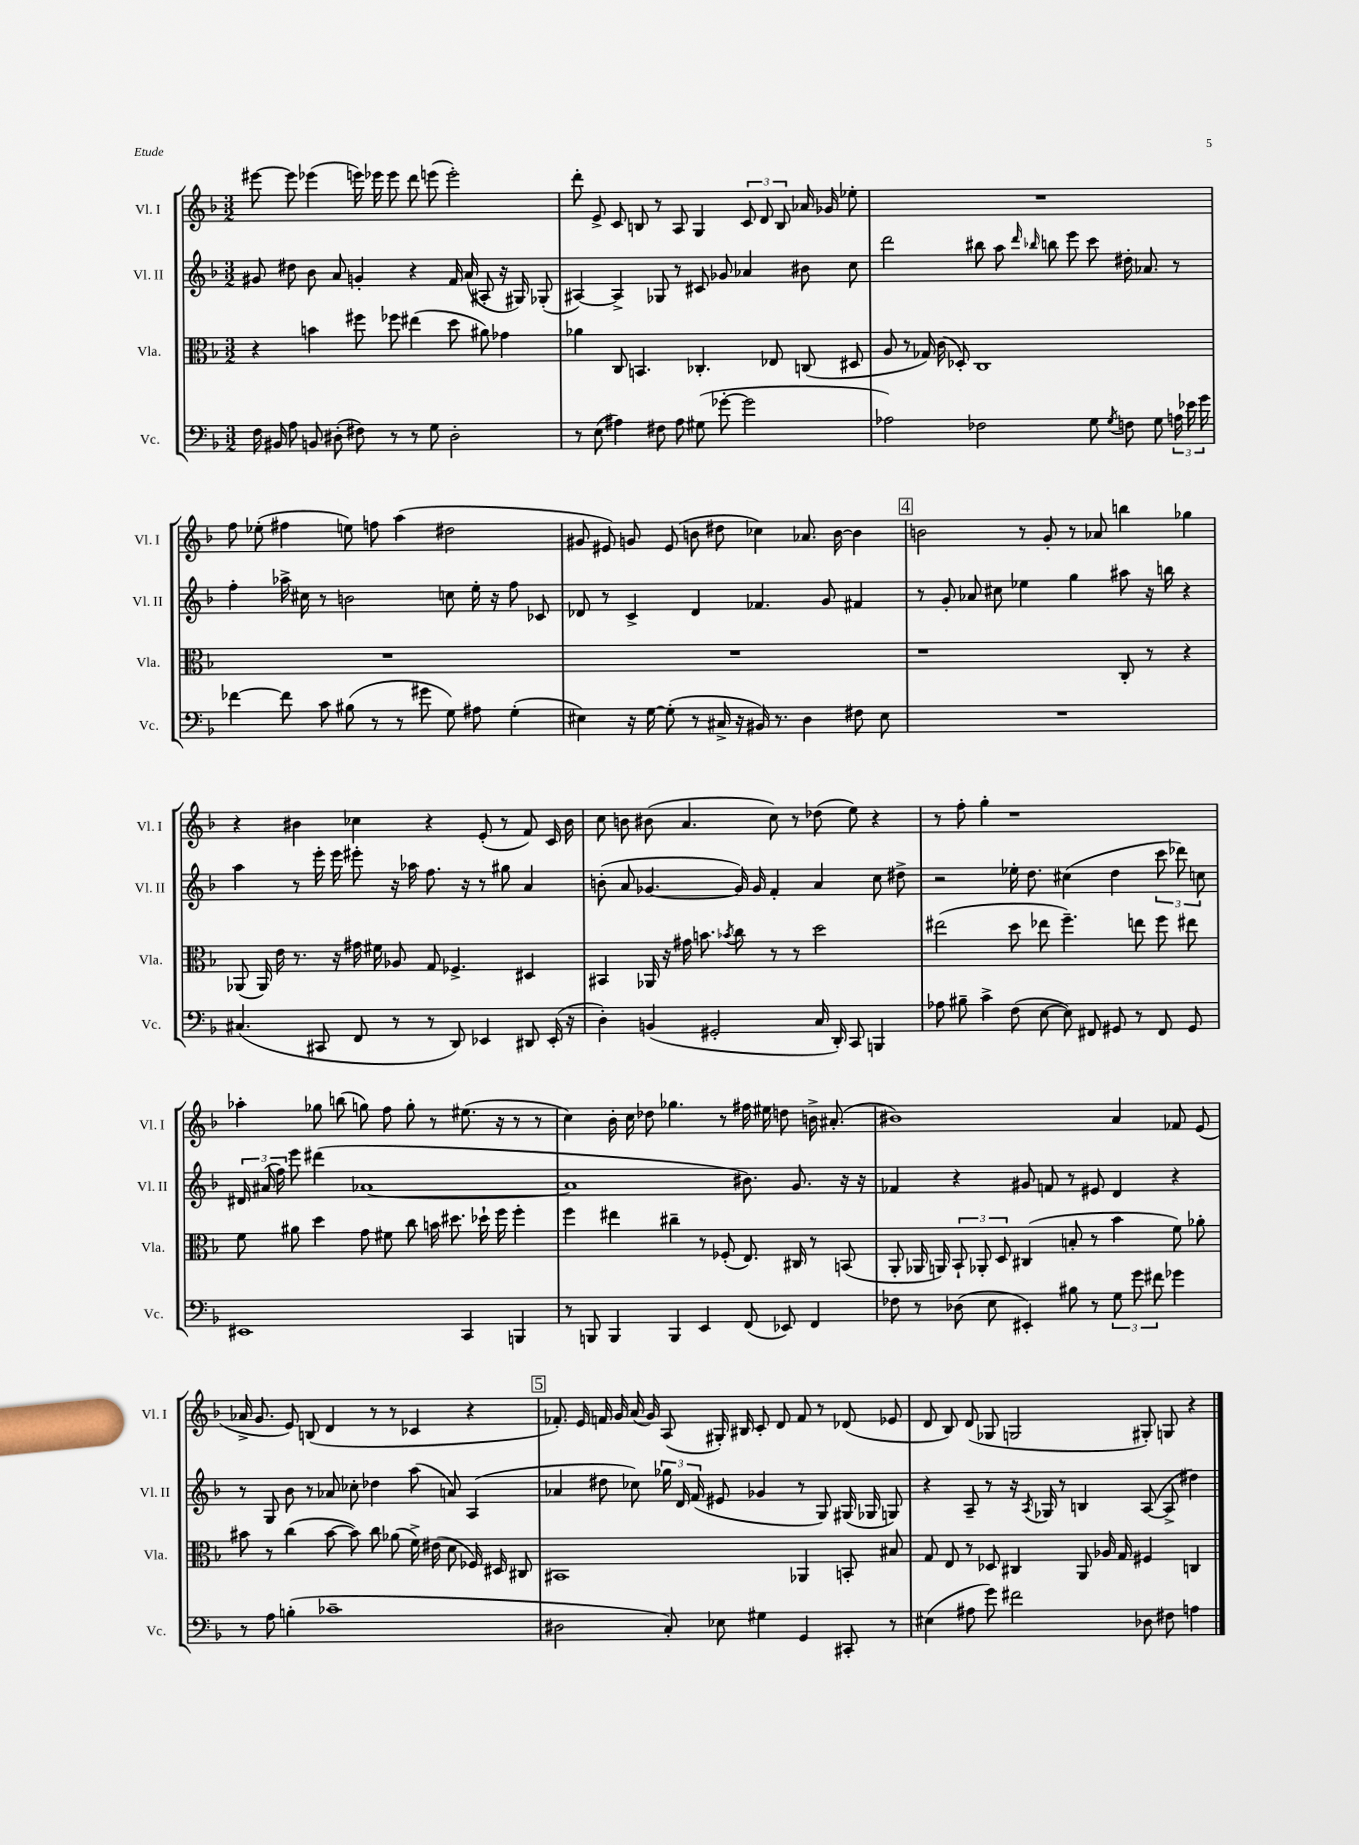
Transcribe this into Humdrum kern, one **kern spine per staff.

**kern	**kern	**kern	**kern
*staff4	*staff3	*staff2	*staff1
*clefF4	*clefC3	*clefG2	*clefG2
*k[b-]	*k[b-]	*k[b-]	*k[b-]
*M3/2	*M3/2	*M3/2	*M3/2
16F	4r	8g#	[8eee#
16BB#	.	.	.
8A	.	8dd#	8eee#]
8BB	4b	8b-	(4eee-
(8D#'	.	8a	.
8F#)	8ff#	4g'	16eee)
.	.	.	16eee-
8r	8ff-	.	8eee-
8r	(4ee#	4r	8ddd
8G	.	.	(8eee
2D#'	8dd	16f	2eee')
.	.	(16a	.
.	8a#)	8A#'	.
.	4g-	16r	.
.	.	16G#)	.
.	.	(8G-'	.
=	=	=	=
8r	4a-	[4A#)	8ddd'
(8E	.	.	8e^
4A#)	8C	4A#^]	8c
.	4.BB	.	8B
8F#	.	8G-	8r
8A#	.	8r	8A
(8G#	4.C-'	8c#	4G
[8g-'	.	8g-	.
2g-]	.	4a-	12c
.	.	.	12d
.	8E-	.	.
.	.	.	12B
.	(8C	8b#	16a-
.	.	.	16g-
.	8D#	8cc	8ee-'
=	=	=	=
2A-)	8A	2ddd	1.r
.	8r	.	.
.	16G-)	.	.
.	(16c	.	.
.	8D-')	.	.
2F-	1C	8bb#	.
.	.	8aa	.
.	.	16qqddd	.
.	.	16qqbb-	.
.	.	8bb	.
.	.	8eee	.
8G	.	8ccc	.
8qG	.	.	.
8F	.	16dd#'	.
.	.	8.a-	.
8G	.	.	.
24A	.	8r	.
24e-	.	.	.
24g	.	.	.
=	=	=	=
[4f-	1.r	4ff'	8ff
.	.	.	(8ee-'
8f-]	.	16aa-^	4ff#
.	.	16cc#	.
8c	.	8r	.
(8B#	.	2b	8ee)
8r	.	.	8ff
8r	.	.	(4aa
8g#	.	.	.
8G)	.	8cc	2dd#
8A#	.	16ee'	.
.	.	16r	.
(4G'	.	8ff	.
.	.	8c-	.
=	=	=	=
4E#)	1.r	8d-	8g#
.	.	8r	8e#)
16r	.	4c^	8g
[16G	.	.	.
(8G']	.	.	(8e#
8r	.	4d-	8b
16C#^	.	.	8dd#
16r	.	.	.
16BB#)	.	4.f-	4cc-)
8.r	.	.	.
4D	.	.	8.a-
.	.	8g	.
.	.	.	[16b
8F#	.	4f#	4b]
8E#	.	.	.
=	=	=	=
1.r	1r	8r	2b
.	.	8g'	.
.	.	8a-	.
.	.	8cc#	.
.	.	4ee-	8r
.	.	.	8g'
.	.	4gg	8r
.	.	.	8a-
.	8C'	8aa#	4bb
.	8r	16r	.
.	.	16bb	.
.	4r	4r	4gg-
=	=	=	=
(4.C#	(8AA-	4aa	4r
.	16AA-)	.	.
.	16e	.	.
.	8.r	8r	4b#
8CC#	.	16eee'	.
.	16r	16eee	.
8FF	16g#	8eee#'	4cc-
.	16f#	.	.
8r	8A-	16r	.
.	.	16aa-	.
8r	8G	8.ff	4r
8DD)	4.F-^	.	.
.	.	16r	.
4EE-	.	8r	(8e'
.	.	8gg#	8r
8DD#	4D#	4a	8f)
(16EE-'	.	.	16c
16r	.	.	16b#
=	=	=	=
4D')	4BB#	(8b'	8cc
.	.	8a	8b
(4BB	16AA-	[4.g-	(8b#
.	16r	.	.
.	16g#	.	4.a
.	8.b	.	.
2GG#'	.	.	.
.	8qb-	.	.
.	8cc	16g-])	.
.	.	16g-	.
.	8r	4f'	8cc)
.	8r	.	8r
16C	2dd	4a	(8dd-
16DD')	.	.	.
8CC	.	.	8ee)
4BBB	.	8cc	4r
.	.	8dd#^	.
=	=	=	=
8A-	(2ee#	2r	8r
8B#~	.	.	8ff'
4c^	.	.	4gg'
(8F	8dd	16ee-'	1r
.	.	8.dd	.
[8E	8ee-	.	.
8E])	4.ff~)	(4cc#	.
8FF#	.	.	.
8GG#	.	4dd	.
8r	8ee	.	.
8FF#	8ff	12ccc	.
.	.	12ddd-)	.
8GG#	8ee#	.	.
.	.	12cc	.
=	=	=	=
1EE#	8f	24d#	4aa-'
.	.	(24a#	.
.	.	24ff)	.
.	8a#	8eee	.
.	4dd	(4ddd#	8gg-
.	.	.	(8bb
.	8g	[1a-	8gg)
.	8f#	.	8ff
.	8cc	.	8gg'
.	16b	.	8r
.	8.dd#	.	.
4CC	.	.	(8.ee#
.	16dd-`	.	.
.	16ff	.	16r
4BBB	4ff'	.	8r
.	.	.	8r
=	=	=	=
8r	4ff	1a-]	4cc)
8BBB	.	.	.
4BBB	4ee#	.	16b-'
.	.	.	16cc
.	.	.	8dd-
4BBB	4cc#~	.	4.gg-
4EE	8r	.	.
.	(8F-'	.	8r
(8FF	8.E)	8.b#)	16ff#
.	.	.	16ee#
8EE-)	.	.	8dd
.	16C#	8.g	.
4FF	8r	.	16b^
.	.	.	(8.a#'
.	(8BB	16r	.
.	.	16r	.
=	=	=	=
8F-	8AA'	4f-	1b#)
8r	16AA-	.	.
.	16AA)	.	.
(8D-	12BB-`	4r	.
.	12AA-'	.	.
8E	.	.	.
.	12D	.	.
4EE#')	(4C#	8g#	.
.	.	8f	.
8B#	8B'	8r	.
8r	8r	8e#	.
12G	4b-	4d	4a
12g	.	.	.
12f#	.	.	.
4g-	8f)	4r	8f-
.	8a-'	.	(8e
=	=	=	=
8r	8b#	8r	16a-^
.	.	.	8.g
8A	8r	8G	.
(4B'	(4cc	8b-	8e)
.	.	8r	(8B
1c-~	[8b#	8a-	4d
.	8b#])	8cc-'	.
.	8cc	4dd-	8r
.	(8a-	.	8r
.	16f^)	(8aa	4c-
.	(16e#	.	.
.	8d	8a)	.
.	16F-)	(4A	4r
.	16D#	.	.
.	8C#	.	.
=	=	=	=
2D#	1BB#	4a-	8.f-')
.	.	.	16e
.	.	8dd#	16f
.	.	.	16g
.	.	8cc-)	(16a
.	.	.	16g)
8C')	.	24gg-	(8A
.	.	24d	.
.	.	(24f	.
8E-	.	8e#	16G#')
.	.	.	16B#
4G#	.	4g-	8c'
.	.	.	8d
4GG	4AA-	8r	8f
.	.	8G)	8r
8CC#'	8BB'	(16G#	(8d-
.	.	16G-	.
8r	8B#	8G)	8e-
=	=	=	=
(4E#	8G	4r	8d
.	8E	.	8B-)
8A#	8r	8A~	(8d
8g)	8D-	8r	8G-
2f#	4C#	16r	2G
.	.	8qA	.
.	.	16G-	.
.	.	8r	.
.	8AA	4B	.
.	16A-	.	.
.	16G	.	.
8D-	4F#	([8A	8G#')
8F#	.	8A^]	8G
4A	4C	4dd#)	4r
==	==	==	==
*-	*-	*-	*-
